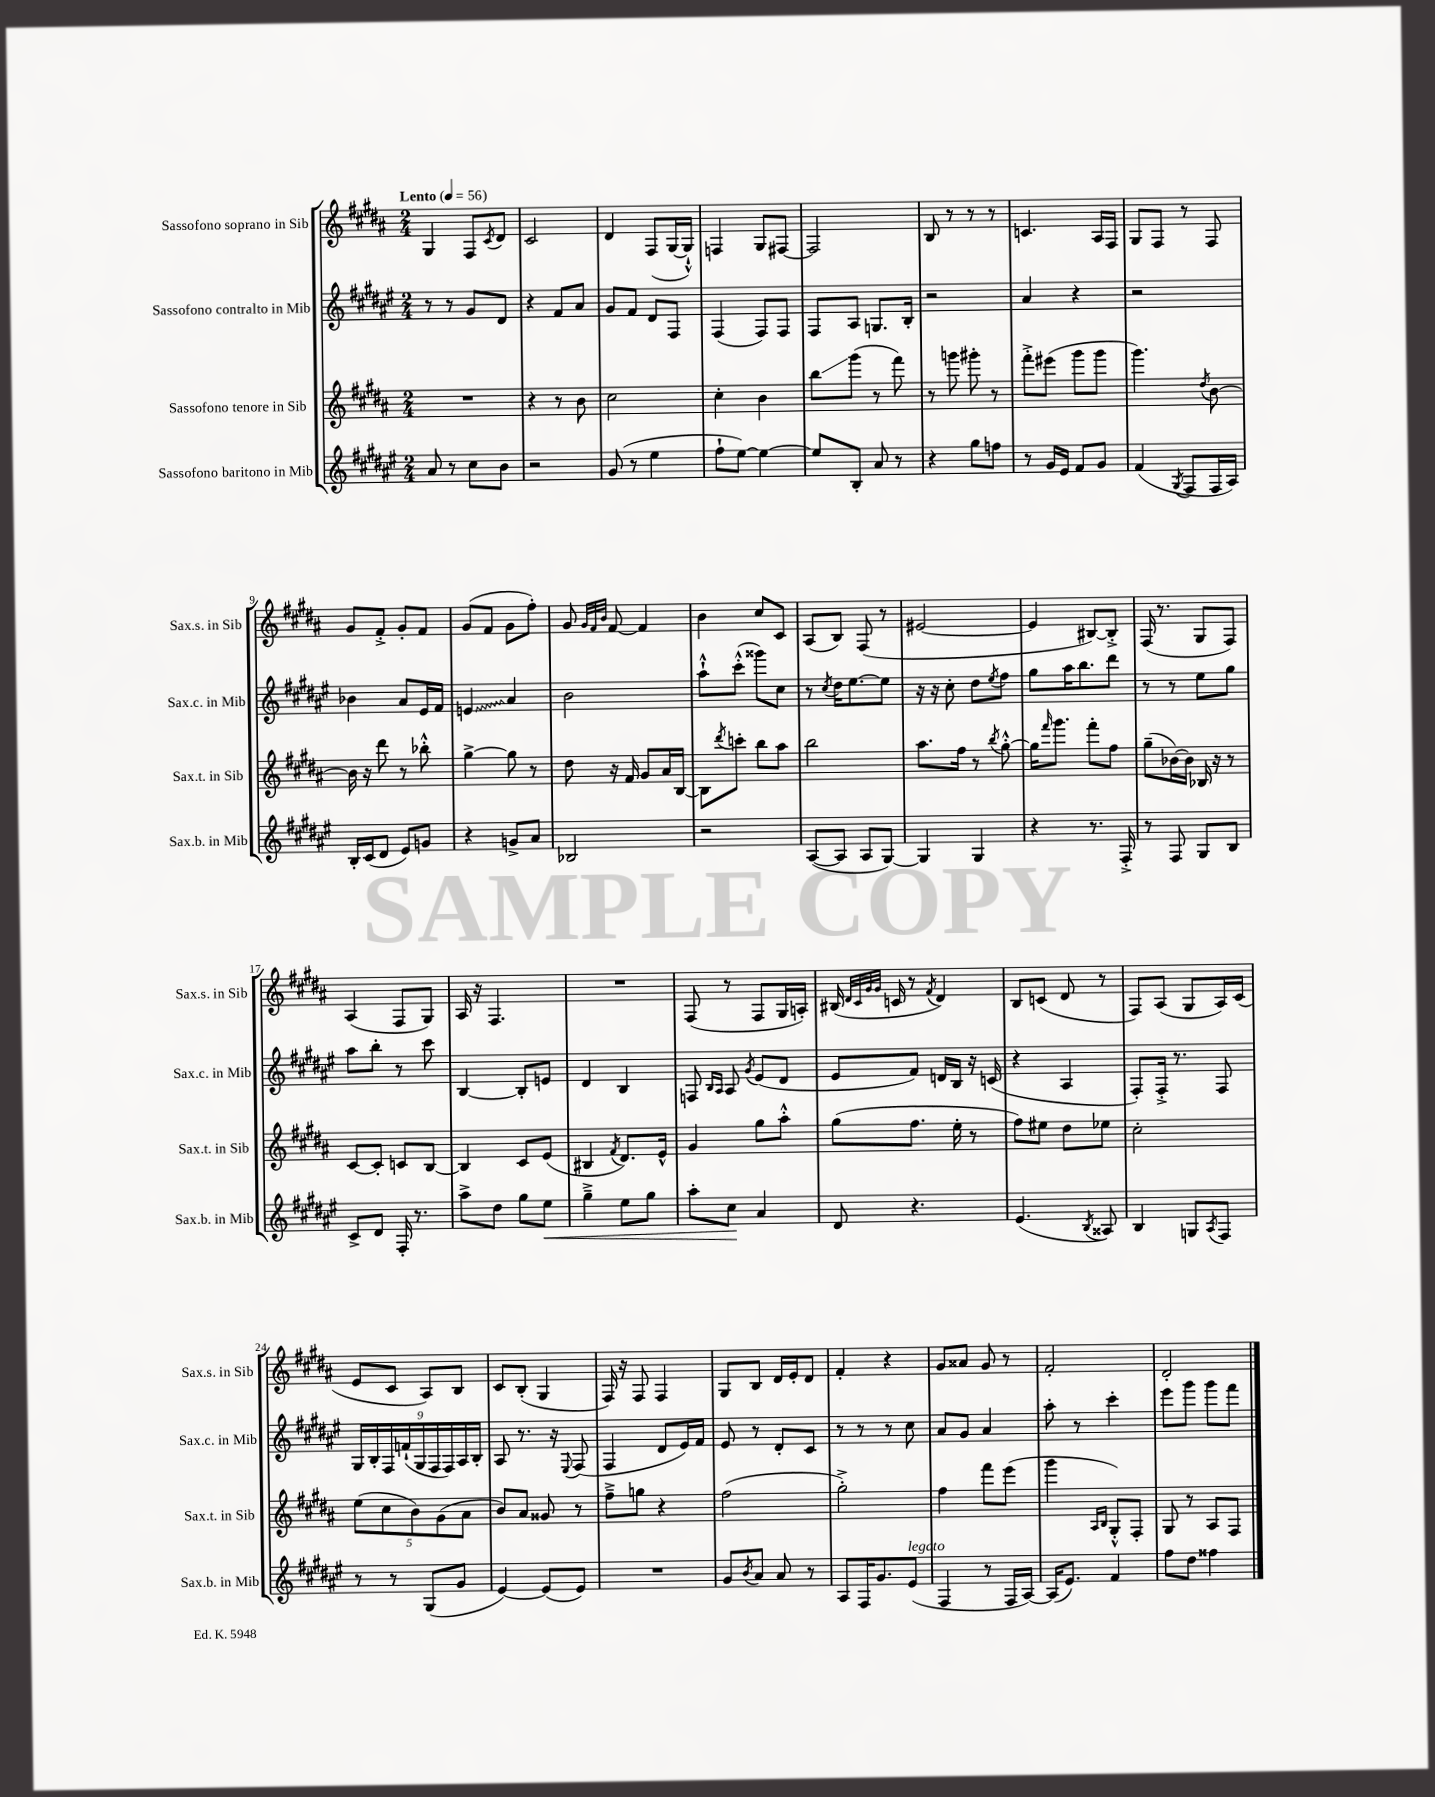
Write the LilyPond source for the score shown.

<<
\new StaffGroup <<
\new Staff = "s0" \with { instrumentName = "Sassofono soprano in Sib" shortInstrumentName = "Sax.s. in Sib" } {
    \clef treble \key b \major \numericTimeSignature \time 2/4 \tempo "Lento" 4 = 56
    gis4 fis8 \acciaccatura { cis'8 } dis'8 |
    cis'2 |
    dis'4 fis8( gis16~ gis16-!-^) |
    f4 gis8 fis8~ |
    fis2 |
    b8 r8 r8 r8 |
    c'4. ais16 fis16 |
    gis8 fis8 r8 fis8 |
    gis'8 fis'8-.-> gis'8-. fis'8 |
    gis'8( fis'8 gis'8 fis''8-.) |
    gis'8 \grace { gis'32 fis'32 b'32 } fis'8~ fis'4 |
    b'4 cis''8 cis'8 |
    ais8( b8) fis8( r8 |
    eis'2~ |
    eis'4 bis8~) bis8-.-> |
    fis16( r8. gis8 fis8) |
    ais4( fis8 gis8) |
    ais16 r16 fis4. |
    R2 |
    fis8( r8 fis8 gis16 a16-.) |
    bis16( \grace { dis'32 cis'32 gis'32 gis'32 } c'16 r8 \acciaccatura { fis'8 } dis'4) |
    b8 c'8( dis'8 r8 |
    fis8) ais8( gis8 ais16) cis'16( |
    e'8 cis'8 ais8) b8 |
    cis'8 b8-.( gis4 |
    fis16) r16 fis8 fis4 |
    gis8 b8 dis'16 e'16-. dis'8 |
    fis'4-. r4 |
    gis'8 aisis'8 gis'8 r8 |
    fis'2-. |
    dis'2-. \bar "|." |
}
\new Staff = "s1" \with { instrumentName = "Sassofono contralto in Mib" shortInstrumentName = "Sax.c. in Mib" } {
    \clef treble \key fis \major \numericTimeSignature \time 2/4
    r8 r8 gis'8 dis'8 |
    r4 fis'8 ais'8 |
    gis'8 fis'8 dis'8 fis8 |
    fis4( fis8) fis8 |
    fis8 ais8 g8. b16-. |
    r2 |
    ais'4 r4 |
    r2 |
    bes'4 ais'8 eis'16 fis'16 |
    \once \override Glissando.style = #'zigzag e'4\glissando ais'4 |
    b'2 |
    ais''8-!-^ cis'''8-.-^( gisis'''8) cis''8 |
    r8 \acciaccatura { cis''8 } dis''16 eis''8.~ eis''8 |
    r16 r16 cis''8-. dis''8 \acciaccatura { eis''8 } fis''8 |
    gis''8 ais''16 b''8. dis'''8 |
    r8 r8 eis''8 gis''8 |
    ais''8 b''8-. r8 cis'''8 |
    b4~ b8-. e'8 |
    dis'4 b4 |
    f8 \grace { b16 ais16 } ais8 \acciaccatura { gis'8 } eis'8( dis'8 |
    eis'8 fis'8) d'16 b16 r16 c'16( |
    r4 ais4 |
    fis8-.) fis16-.-> r8. fis8 |
    \tuplet 9/8 { gis16 b16-. fis16 f'16-!( gis16 fis16 fis16) ais16 b16-. } |
    ais8 r8. r16 \appoggiatura { eis8 } fis8( |
    fis4 dis'8 eis'16) fis'16 |
    eis'8 r8 dis'8-. cis'8 |
    r8 r8 r8 cis''8 |
    ais'8 gis'8 ais'4 |
    ais''8-. r8 cis'''4-. |
    eis'''8 gis'''8 gis'''8 fis'''8 \bar "|." |
}
\new Staff = "s2" \with { instrumentName = "Sassofono tenore in Sib" shortInstrumentName = "Sax.t. in Sib" } {
    \clef treble \key b \major \numericTimeSignature \time 2/4
    R2 |
    r4 r8 b'8 |
    cis''2 |
    cis''4-. b'4 |
    b''8\glissando gis'''8( r8 fis'''8) |
    r8 g'''8 gis'''8-. r8 |
    fis'''8-.-> eis'''8( gis'''8 gis'''8 |
    gis'''4.) \acciaccatura { dis''8 } b'8~ |
    b'16 r16 dis'''8 r8 bes''8-.-^ |
    gis''4~-> gis''8 r8 |
    dis''8 r16 fis'16 gis'8 ais'16 b16~ |
    b8 \acciaccatura { dis'''8 } c'''8-. b''8 ais''8 |
    b''2 |
    ais''8. fis''16 r8 \acciaccatura { b''8 } gis''8~-.-^ |
    gis''16 \grace { fis'''16 } gis'''8. fis'''8-. fis''8 |
    gis''8--( bes'16~) bes'16 bes16 r16 r8 |
    cis'8~ cis'8-. c'8 b8~ |
    b4 cis'8 e'8( |
    bis4 \acciaccatura { fis'8 } dis'8.) e'16-^ |
    gis'4 gis''8 ais''8-.-^ |
    gis''8( fis''8. e''16-. r8 |
    fis''8) eis''8 dis''8 ees''8 |
    cis''2-. |
    \tuplet 5/4 { e''8( cis''8 b'8) gis'8( ais'8 } |
    b'8) ais'8 gisis'8 r8 |
    fis''8---> g''8 r4 |
    fis''2( |
    gis''2-.->) |
    fis''4 fis'''8 e'''8( |
    gis'''4 \grace { ais16 b16 } gis8-.-^) fis8-. |
    gis8 r8 ais8 fis8 \bar "|." |
}
\new Staff = "s3" \with { instrumentName = "Sassofono baritono in Mib" shortInstrumentName = "Sax.b. in Mib" } {
    \clef treble \key fis \major \numericTimeSignature \time 2/4
    ais'8 r8 cis''8 b'8 |
    r2 |
    gis'8( r8 eis''4 |
    fis''8-! eis''8~) eis''4~ |
    eis''8 b8-. ais'8 r8 |
    r4 gis''8 f''8 |
    r8 gis'16 eis'16 fis'8 gis'8 |
    fis'4( \acciaccatura { gis8 } fis8 fis16 ais16) |
    b16-. cis'16( dis'8 eis'8) g'8 |
    r4 g'8-> ais'8 |
    bes2 |
    r2 |
    ais8~( ais8 ais8 gis8~) |
    gis4 gis4 |
    r4 r8. fis16-.-> |
    r8 fis8 gis8 b8 |
    cis'8-> dis'8 fis16-. r8. |
    ais''8-> dis''8 gis''8 eis''8\< |
    gis''4---> eis''8 gis''8 |
    ais''8-. cis''8\! ais'4 |
    dis'8 r4. |
    eis'4.( \acciaccatura { b8 } aisis8) |
    b4 g8 \acciaccatura { ais8 } fis8 |
    r8 r8 gis8( gis'8 |
    eis'4~) eis'8( eis'8) |
    R2 |
    gis'8 \acciaccatura { b'8 } ais'8 ais'8 r8 |
    ais8 fis16 gis'8. eis'8^\markup { \italic "legato" }( |
    fis4 r8 fis16 ais16~) |
    ais16( eis'8.) fis'4 |
    fis''8 dis''8 fisis''4 \bar "|." |
}
>>
>>
